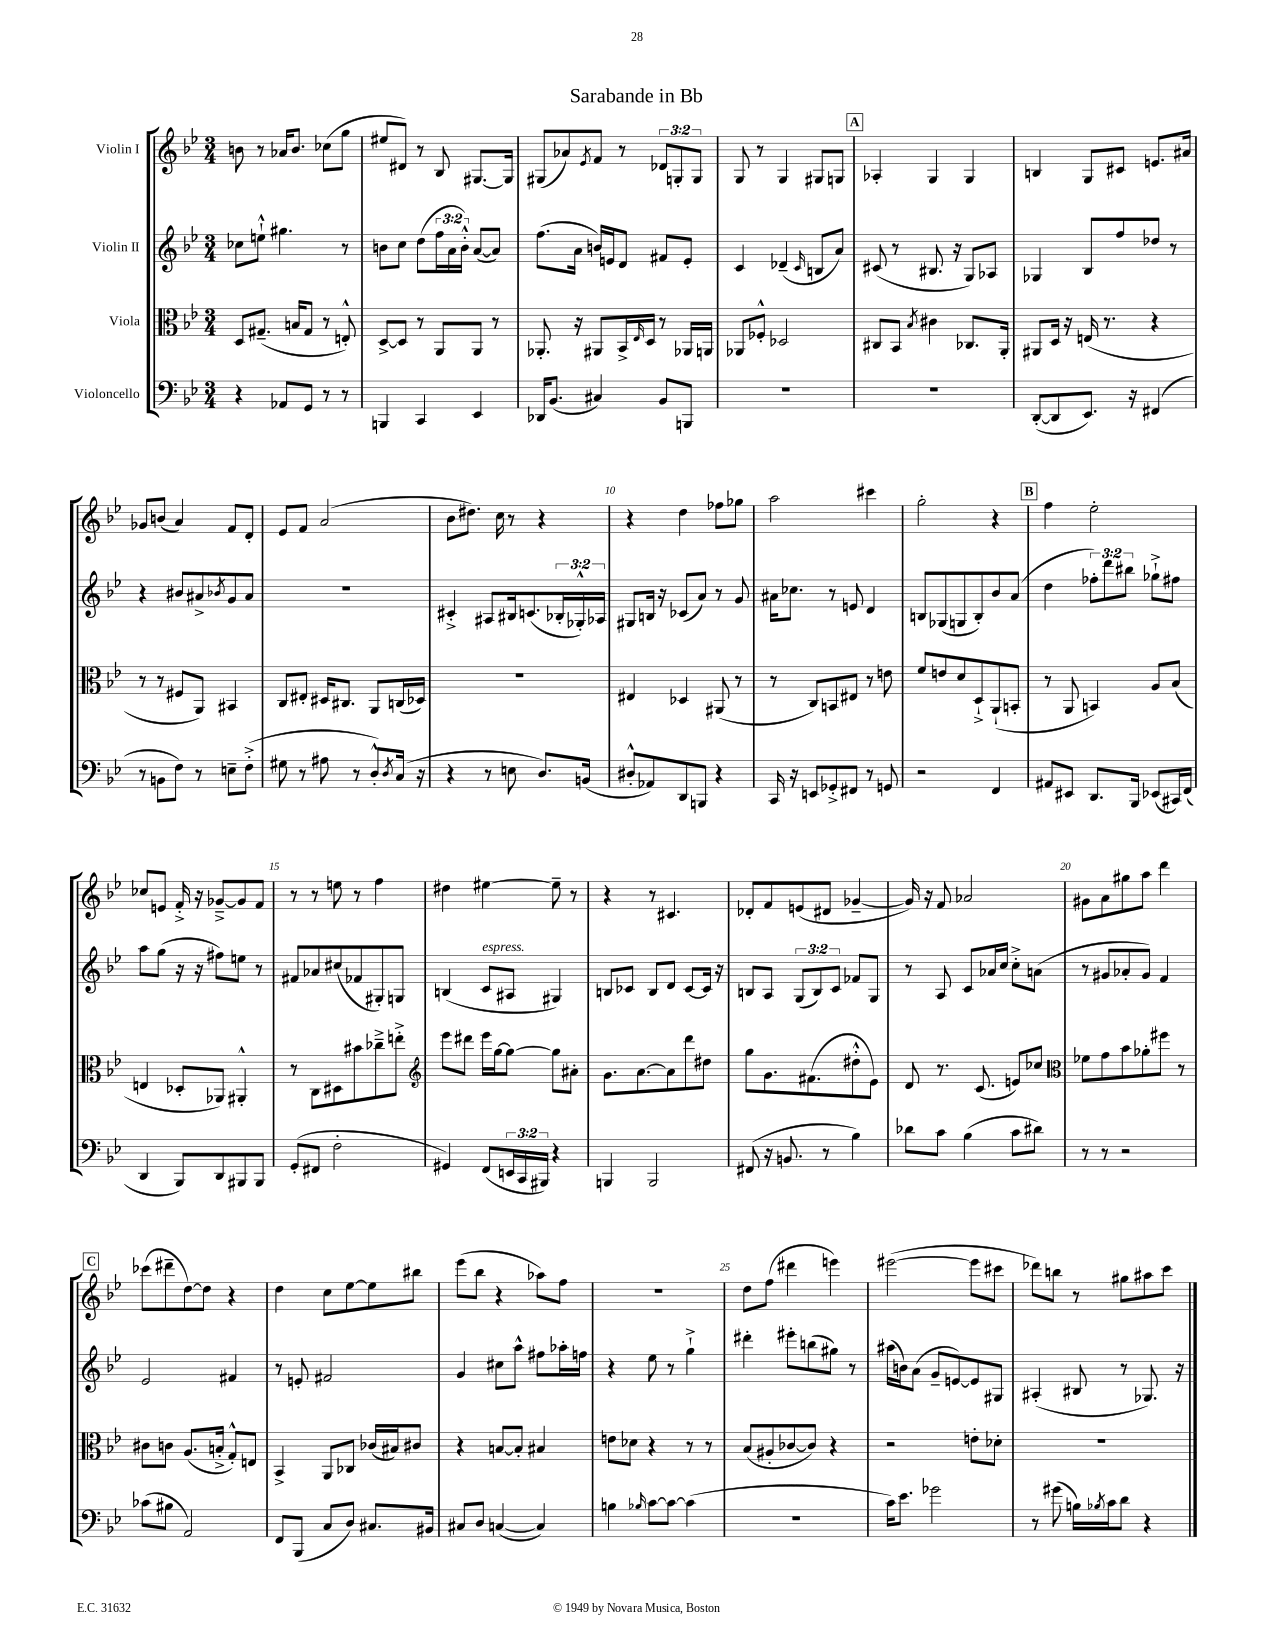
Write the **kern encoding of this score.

**kern	**kern	**kern	**kern
*part4	*part3	*part2	*part1
*staff4	*staff3	*staff2	*staff1
*I"Violoncello	*I"Viola	*I"Violin II	*I"Violin I
*clefF4	*clefC3	*clefG2	*clefG2
*k[b-e-]	*k[b-e-]	*k[b-e-]	*k[b-e-]
*M3/4	*M3/4	*M3/4	*M3/4
=1	=1	=1	=1
4r	8D/L	8cc-X\L	8bn\
.	(8.G#X~/J	8een`^^\J	8r
8AA-X/L	.	4.gg#X\	16a-X/KL
.	16Bn/KL	.	8.b/J
8GG/J	8G#/J	.	.
8r	8r	.	(8cc-X\L
8r	8En'^^/)	8r	8gg\J
=2	=2	=2	=2
4BBBn/	[8D^/L	8bn\L	8ee#X/L
.	8D/J]	8cc\J	8d#X/J)
4CC/	8r	(8dd\L	8r
.	8AA/L	24ff\L	8B-/
.	.	24a\	.
.	.	24b'^^\JJ)	.
4EE-/	8AA/J	([8a/L	[8.G#X/L
.	8r	8a/J])	.
.	.	.	16G#/Jk]
=3	=3	=3	=3
16DD-X/KL	8.AA-X'/	(8.ff\L	(8G#X/L
(8.BB-/J	.	.	.
.	.	.	8a-X/)
.	16r	16a\Jk	.
.	.	.	8qe-/
4C#X/)	8AA#X/L	16bn/LL)	8f/J
.	.	16en/J	.
.	16BB-^/L	8d/J	8r
.	16qqE-/	.	.
.	16D/JJ	.	.
8BB-/L	8r	8f#X/L	12d-X/L
.	.	.	12Gn'/
8BBBn/J	16AA-X/LL	8e'/J	.
.	.	.	12G/J
.	16AAn/JJ	.	.
=4	=4	=4	=4
2.r	8AA-X/L	4c/	8G/
.	8F-X'^^/J	.	8r
.	2D-X/	(4d-X~/	4G/
.	.	16qqc/	.
.	.	8Bn/L	8G#X/L
.	.	8a/J)	8Gn/J
!!LO:REH:place=s1:t=A
=5	=5	=5	=5
2.r	8C#X/L	(8c#X/	4A-X'/
.	8BB-/J	8r	.
.	8qB-/	.	.
.	4c#X\	8.B#X/	4G/
.	.	16r	.
.	8.C-X/L	8G/L)	4G/
.	.	8A-X/J	.
.	16AA'/Jk	.	.
=6	=6	=6	=6
([8DD'/L	8AA#X/L	4G-X/	4Bn/
8DD/]	16D/Jk	.	.
.	16r	.	.
8.EE-/J)	(16En/	8B-/L	8G/L
.	8.r	.	.
.	.	8ff/	8c#X/J
16r	.	.	.
(4FF#X/	4r	8dd-X/J	8.en/L
.	.	8r	.
.	.	.	16a#X/Jk
!!LO:LB:g=z
=7	=7	=7	=7
8r	8r	4r	8g-X/L
8BBn\L	8r	.	(8bn/J
8F\J)	8F#X/L	8b#X/L	4a/)
8r	8AA/J)	8a#X^/	.
.	.	8qb-X/	.
8En~\L	4BB#X/	8g/	8f/L
(8F'^\J	.	8a#/J	8d'/J
=8	=8	=8	=8
8G#X\	8C/L	2.r	8e-/L
8r	8E#X'/J	.	8f/J
8A#X\	16D#X/KL	.	(2a/
.	8.C#X/J	.	.
8r	.	.	.
8D'^^/L)	8AA/L	.	.
8qD/	.	.	.
(16C/Jk	(16Cn/L	.	.
16r	16D-X/JJ)	.	.
=9	=9	=9	=9
4r	2.r	4c#X'^/	8b-\L
.	.	.	8.dd#X\J)
8r	.	8A#X/L	.
.	.	.	16cc\
8En\	.	16B#X/k	8r
.	.	(8.cn/	.
8.D/L)	.	.	4r
.	.	24B-X'/L	.
.	.	24G-X'^^/)	.
(16BBn/Jk	.	.	.
.	.	24A-X/JJ	.
=10	=10	=10	=10
8D#X'^^/L	4E#X/	8G#X/L	4r
8AA-X/)	.	16Bn/Jk	.
.	.	16r	.
8DD/	4D-X/	(8c-X/L	4dd\
8BBBn/J	.	8a/J)	.
4r	(8AA#X/	8r	8ff-X\L
.	8r	8g/	8gg-X\J
=11	=11	=11	=11
16CC/	8r	16a#X\KL	2aa\
16r	.	8.cc-X\J	.
8EEn/L	8C/L)	.	.
8GG-X'^/	8BBn/	8r	.
8FF#X/J	8E#X/J	8en/	.
8r	8r	4d/	4ccc#X\
8GGn/	8en\	.	.
=12	=12	=12	=12
2r	8f/L	8Bn/L	2gg'\
.	8en/	(8G-X/	.
.	8d/	8Gn/	.
.	8D`^/	8B'/)	.
4FF/	(8AA`/	8b-/	4r
.	8BBn'/J	(8a/J	.
!!LO:REH:place=s1:t=B
=13	=13	=13	=13
8AA#X/L	8r	4dd\	4ff\
8EE#X/J	8AA/	.	.
8.DD/L	4BBn/)	12ff-X'\L)	2ee-'\
.	.	12ddd\	.
.	.	12bb#X\J	.
16BBB-/Jk	.	.	.
(8EE-X/L	8A/L	8gg-X`^\L	.
16CC#X/L)	(8B-/J	8ff#X\J	.
(16FF/JJ	.	.	.
!!LO:LB:g=z
=14	=14	=14	=14
4DD/	4En/	8aa\L	8cc-X/L
.	.	(8gg\J	8en/J
8BBB-/L)	8D-X'/L	16r	16f'^/
.	.	16r	16r
8DD/	8AA-X/J)	8ff#X\L)	[8g-X~^/L
8BBB#X/	4AA#X'^^/	8een\J	8g-/]
8BBB#/J	.	8r	8f/J
=15	=15	=15	=15
(8GG'/L	8r	8f#X/L	8r
8FF#X/J	8C\L	8a-X/	8r
2F'\	8D#X\	(8cc#X/	8een\
.	8b#X\	8f-X/	8r
.	8cc-X~^\	8G#X'/)	4ff\
.	8een'^\J	8Gn/J	.
=16	=16	=16	=16
*	*clefG2	*	*
4GG#X/)	8eee-\L	(4Bn/	4dd#X\
.	8ddd#X\J	.	.
!	!	!LO:TX:a:i:t=espress.	!
(8FF/L	16eee-\LL	8c/L	[4ee#X\
.	[16gg\J	.	.
24EEn/L	8gg\J_	8A#X/J	.
24CC/	.	.	.
24BBB#X/JJ)	.	.	.
4r	8gg\L]	4G#X/)	8ee#~\]
.	8a#X'\J	.	8r
=17	=17	=17	=17
4BBBn/	8.g\L	8Bn/L	4r
.	.	8c-X/J	.
.	[8.a\	.	.
2BBB/	.	8B/L	8r
.	8a\]	8d/J	4.c#X/
.	8ddd\	[8c-/L	.
.	8dd#X\J	16c-/Jk]	.
.	.	16r	.
=18	=18	=18	=18
(8FF#X/	8gg\L	8Bn/L	8d-X'/L
16r	8.g\	8A/J	8f/
8.BBn/	.	.	.
.	.	(12G/L	(8en/
.	(8.f#X\	.	.
.	.	12B/)	.
8r	.	.	8d#X/J
.	.	12c/J	.
4B-\)	8dd#X'^^\	8f-X/L	[4g-X~/
.	8e-\J)	8G/J	.
=19	=19	=19	=19
8d-X\L	8d/	8r	16g-/])
.	.	.	16r
8c\J	8.r	8A/	8f/
(4B-\	.	8c/L	2a-X/
.	(8.c/	.	.
.	.	16a-X/L	.
.	.	16cc/JJ	.
8c\L	8en/L)	8cc'^\L	.
8d#X\J)	8cc-X/J	(8an\J	.
=20	=20	=20	=20
*	*clefC3	*	*
8r	8f-X\L	8r	8g#X\L
8r	8g\	8g#X/L	8a\
2r	8b-\	8a-X'/	8gg#X\
.	8a-X'\	8g#/J)	8aa\J
.	8ff#X\J	4f/	4ddd\
.	8r	.	.
!!LO:LB:g=z
!!LO:REH:place=s1:t=C
=21	=21	=21	=21
(8c-X\L	8c#X\L	2e-/	(8ccc-X\L
8B#X\J	8cn\J	.	8ddd#X~\
2AA/)	(8.A/L	.	[8dd\)
.	.	.	8dd\J]
.	16Bn'^/Jk	.	.
.	8G'^^/L)	4f#X/	4r
.	8En/J	.	.
=22	=22	=22	=22
8FF/L	4BB-^/	8r	4dd\
(8BBB-/J	.	8en'/	.
8C/L	8AA/L	2f#X/	8cc\L
8D/J)	8C-X/J	.	[8ee-\
8.C#X/L	(16c-X/LL	.	8ee-\]
.	16B#X/J)	.	.
.	8c#X/J	.	8bb#X\J
16BB#X/Jk	.	.	.
=23	=23	=23	=23
8C#X/L	4r	4g/	(8eee-\L
8D/J	.	.	8bb-\J
([4Cn/	[8Bn/L	8cc#X\L	4r
.	8B'/J]	8aa^^\J	.
4C/])	4B#X/	8ff#X\L	8aa-X\L)
.	.	16aa-X'\L	8ff\J
.	.	16ffn\JJ	.
=24	=24	=24	=24
4Bn\	8en\L	4r	2.r
.	8d-X\J	.	.
16qqB-X/	.	.	.
[8c\L	4r	8ee-\	.
8c\J_	.	8r	.
(4c\]	8r	4gg`^\	.
.	8r	.	.
=25	=25	=25	=25
2.r	(8B-/L	4ddd#X'\	8dd\L
.	8A#X'/	.	(8ff\J
.	[8c-X/	8eee#X'\L	4ddd#X\
.	8c-/J])	(8bbn\	.
.	4r	8gg#X\J)	4eeen\)
.	.	8r	.
=26	=26	=26	=26
16c\KL)	2r	(16aa#X\LL	([2eee#X\
8.e-\J	.	16bn\J)	.
.	.	(8a\J	.
2g-X\	.	8g~/L	.
.	.	[8en/)	.
.	8en'\L	8e/]	8eee#\L]
.	8d-X'\J	8G#X/J	8ccc#X\J
=27	=27	=27	=27
8r	2.r	(4A#X'/	8ddd-X\L)
(8g#X\	.	.	8bbn\J
16Bn\LL)	.	8B#X/	8r
8qB-X/	.	.	.
16c\J	.	.	.
8d\J	.	8r	8gg#X\L
4r	.	8.G-X/)	8aa#X\
.	.	.	8ccc\J
.	.	16r	.
==	==	==	==
*-	*-	*-	*-
